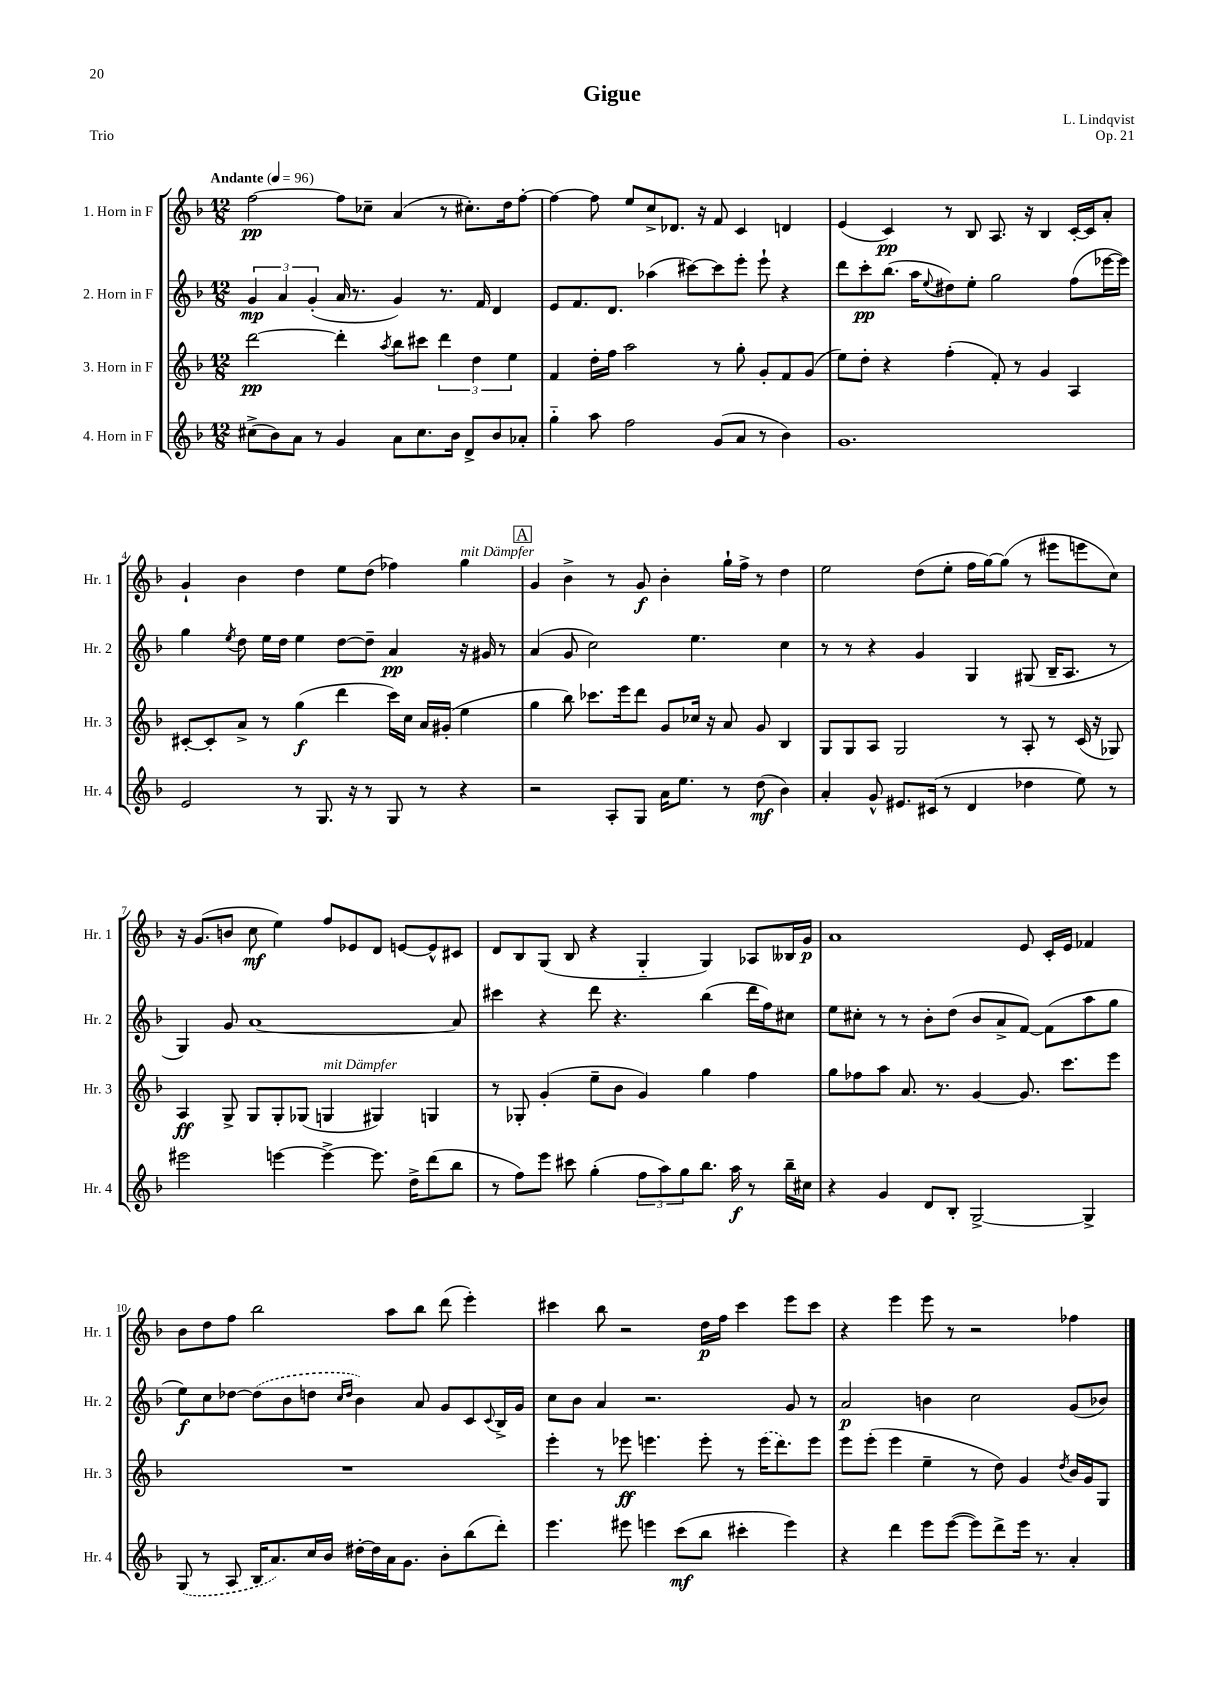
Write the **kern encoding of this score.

**kern	**kern	**kern	**kern
*staff4	*staff3	*staff2	*staff1
*clefG2	*clefG2	*clefG2	*clefG2
*k[b-]	*k[b-]	*k[b-]	*k[b-]
*M12/8	*M12/8	*M12/8	*M12/8
*MM96	*MM96	*MM96	*MM96
(8cc#^	[2ddd	6g	[2ff
8b-)	.	.	.
.	.	6a	.
8a	.	.	.
.	.	(6g'	.
8r	.	.	.
4g	4ddd']	16a	8ff]
.	.	8.r	.
.	.	.	8cc-~
.	8qaa	.	.
8a	8bb-	4g)	(4a
8.cc#	8ccc#	.	.
.	6ddd	8.r	8r
16b-	.	.	.
8d^	.	.	8.cc#')
.	6dd	.	.
.	.	16f	.
8b-	.	4d	.
.	.	.	16dd
.	6ee	.	.
8a-'	.	.	[8ff'
=	=	=	=
4gg'~	4f	8e	4ff_
.	.	8.f	.
8aa	16dd'	.	8ff]
.	16ff	8.d	.
2ff	2aa	.	8ee
.	.	(4aa-	8cc^
.	.	.	8.d-
.	.	[8ccc#)	.
.	.	.	16r
(8g	8r	8ccc#]	8f
8a	8gg'	8eee'	4c
8r	8g'	8eee`	.
4b-)	8f	4r	4d
.	(8g	.	.
=	=	=	=
1.g	8ee)	8ddd	(4e
.	8dd'	8ccc'	.
.	4r	(8.bb-	4c)
.	.	16aa	.
.	.	8qqee	.
.	(4ff'	8dd#)	8r
.	.	8ee'	8B-
.	8f')	2gg	8.A
.	8r	.	.
.	.	.	16r
.	4g	.	4B-
.	4A	(8ff	[16c'
.	.	.	16c]
.	.	[16eee-	8a'
.	.	16eee-])	.
=	=	=	=
2e	[8c#'	4gg	4g`
.	8c#']	.	.
.	.	8qee	.
.	8a^	8dd	4b-
.	8r	16ee	.
.	.	16dd	.
8r	(4gg	4ee	4dd
8.G	.	.	.
.	4ddd	[8dd	8ee
16r	.	.	.
8r	.	8dd~]	(8dd
8G	16ccc)	4a	4ff-)
.	16cc	.	.
8r	16a	.	.
.	(16g#'	.	.
4r	4ee	16r	4gg
.	.	16g#	.
.	.	8r	.
=	=	=	=
2r	4gg	(4a	4g
.	8bb-)	8g	4b-^
.	8.ccc-	2cc)	.
8A'	.	.	8r
.	16eee	.	.
8G	8ddd	.	8g
16a	8g	.	4b-'
8.ee	.	.	.
.	16cc-	4.ee	.
.	16r	.	.
8r	8a	.	16gg`
.	.	.	16ff^
(8dd	8g	.	8r
4b-)	4B-	4cc	4dd
=	=	=	=
4a'	8G	8r	2ee
.	8G	8r	.
8g^^	8A	4r	.
8.e#	2G	.	.
.	.	4g	(8dd
(16c#	.	.	.
8r	.	.	8ee'
4d	.	4G	16ff
.	.	.	[16gg)
.	8r	.	(8gg]
4dd-	8A'	(8G#	8r
.	8r	16B-~	8eee#
.	.	8.A	.
8ee)	(16c	.	8eee
.	16r	.	.
8r	8G-)	8r	8cc)
=	=	=	=
2eee#	4A	4G)	16r
.	.	.	(8.g
.	8G^	8g	8b
.	8G	[1a	8cc
[4eee	8G'	.	4ee)
.	(8G-	.	.
4eee^_	4G	.	8ff
.	.	.	8e-
8.eee]	4G#)	.	8d
.	.	.	[8e
16dd^	.	.	.
(8ddd	4G	.	8e^^]
8bb-	.	8a]	8c#
=	=	=	=
8r	8r	4ccc#	8d
8ff)	8G-'	.	8B-
8eee	(4g'	4r	(8G
8ccc#	.	.	8B-
(4gg'	8ee~	8ddd	4r
.	8b-	4.r	.
12ff	4g)	.	4G'~
12aa)	.	.	.
12gg	.	.	.
8.bb-	4gg	(4bb-	4G)
16aa	.	.	.
8r	4ff	16ddd	8A-
.	.	16ff)	.
16bb-~	.	8cc#	16B--
16cc#	.	.	16g
=	=	=	=
4r	8gg	8ee	1a
.	8ff-	8cc#'	.
4g	8aa	8r	.
.	8.a	8r	.
8d	.	8b-'	.
.	8.r	.	.
8B-'	.	(8dd	.
[2G^	[4g	8b-	.
.	.	8a^	.
.	8.g]	[8f)	8e
.	.	(8f]	16c'
.	8.ccc	.	16e
4G^]	.	8aa	4f-
.	8eee	8gg	.
=	=	=	=
(8G	1.r	8ee)	8b-
8r	.	8cc	8dd
8A	.	[8dd-	8ff
16B-	.	(8dd-]	2bb-
8.a)	.	.	.
.	.	8b-	.
16cc	.	8dd	.
16b-	.	.	.
.	.	16qqcc	.
.	.	16qqdd	.
[16dd#'	.	4b-)	.
16dd#]	.	.	.
16a	.	.	8aa
8.g	.	.	.
.	.	8a	8bb-
8b-'	.	8g	(8ddd
(8bb-	.	8c	4eee')
.	.	8qqc	.
8ddd')	.	16B-^	.
.	.	16g	.
=	=	=	=
4.eee	4eee'	8cc	4ccc#
.	.	8b-	.
.	8r	4a	8bb-
8eee#	8eee-	.	2r
4eee	4.eee	2.r	.
(8ccc	.	.	.
8bb-	8eee'	.	16dd
.	.	.	16ff
4ccc#'	8r	.	4ccc#
.	(16eee	.	.
.	8.ddd)	.	.
4eee)	.	8g	8eee
.	8eee	8r	8ccc#
=	=	=	=
4r	8eee	2a	4r
.	(8eee'	.	.
4ddd	4eee	.	4eee
8eee	4ee~	4b	8eee
([8eee	.	.	8r
8eee])	8r	2cc	2r
8ddd^	8dd)	.	.
16eee	4g	.	.
8.r	.	.	.
.	8qdd	.	.
4a'	16b-	(8g	4ff-
.	16g	.	.
.	8G	8b-)	.
==	==	==	==
*-	*-	*-	*-
